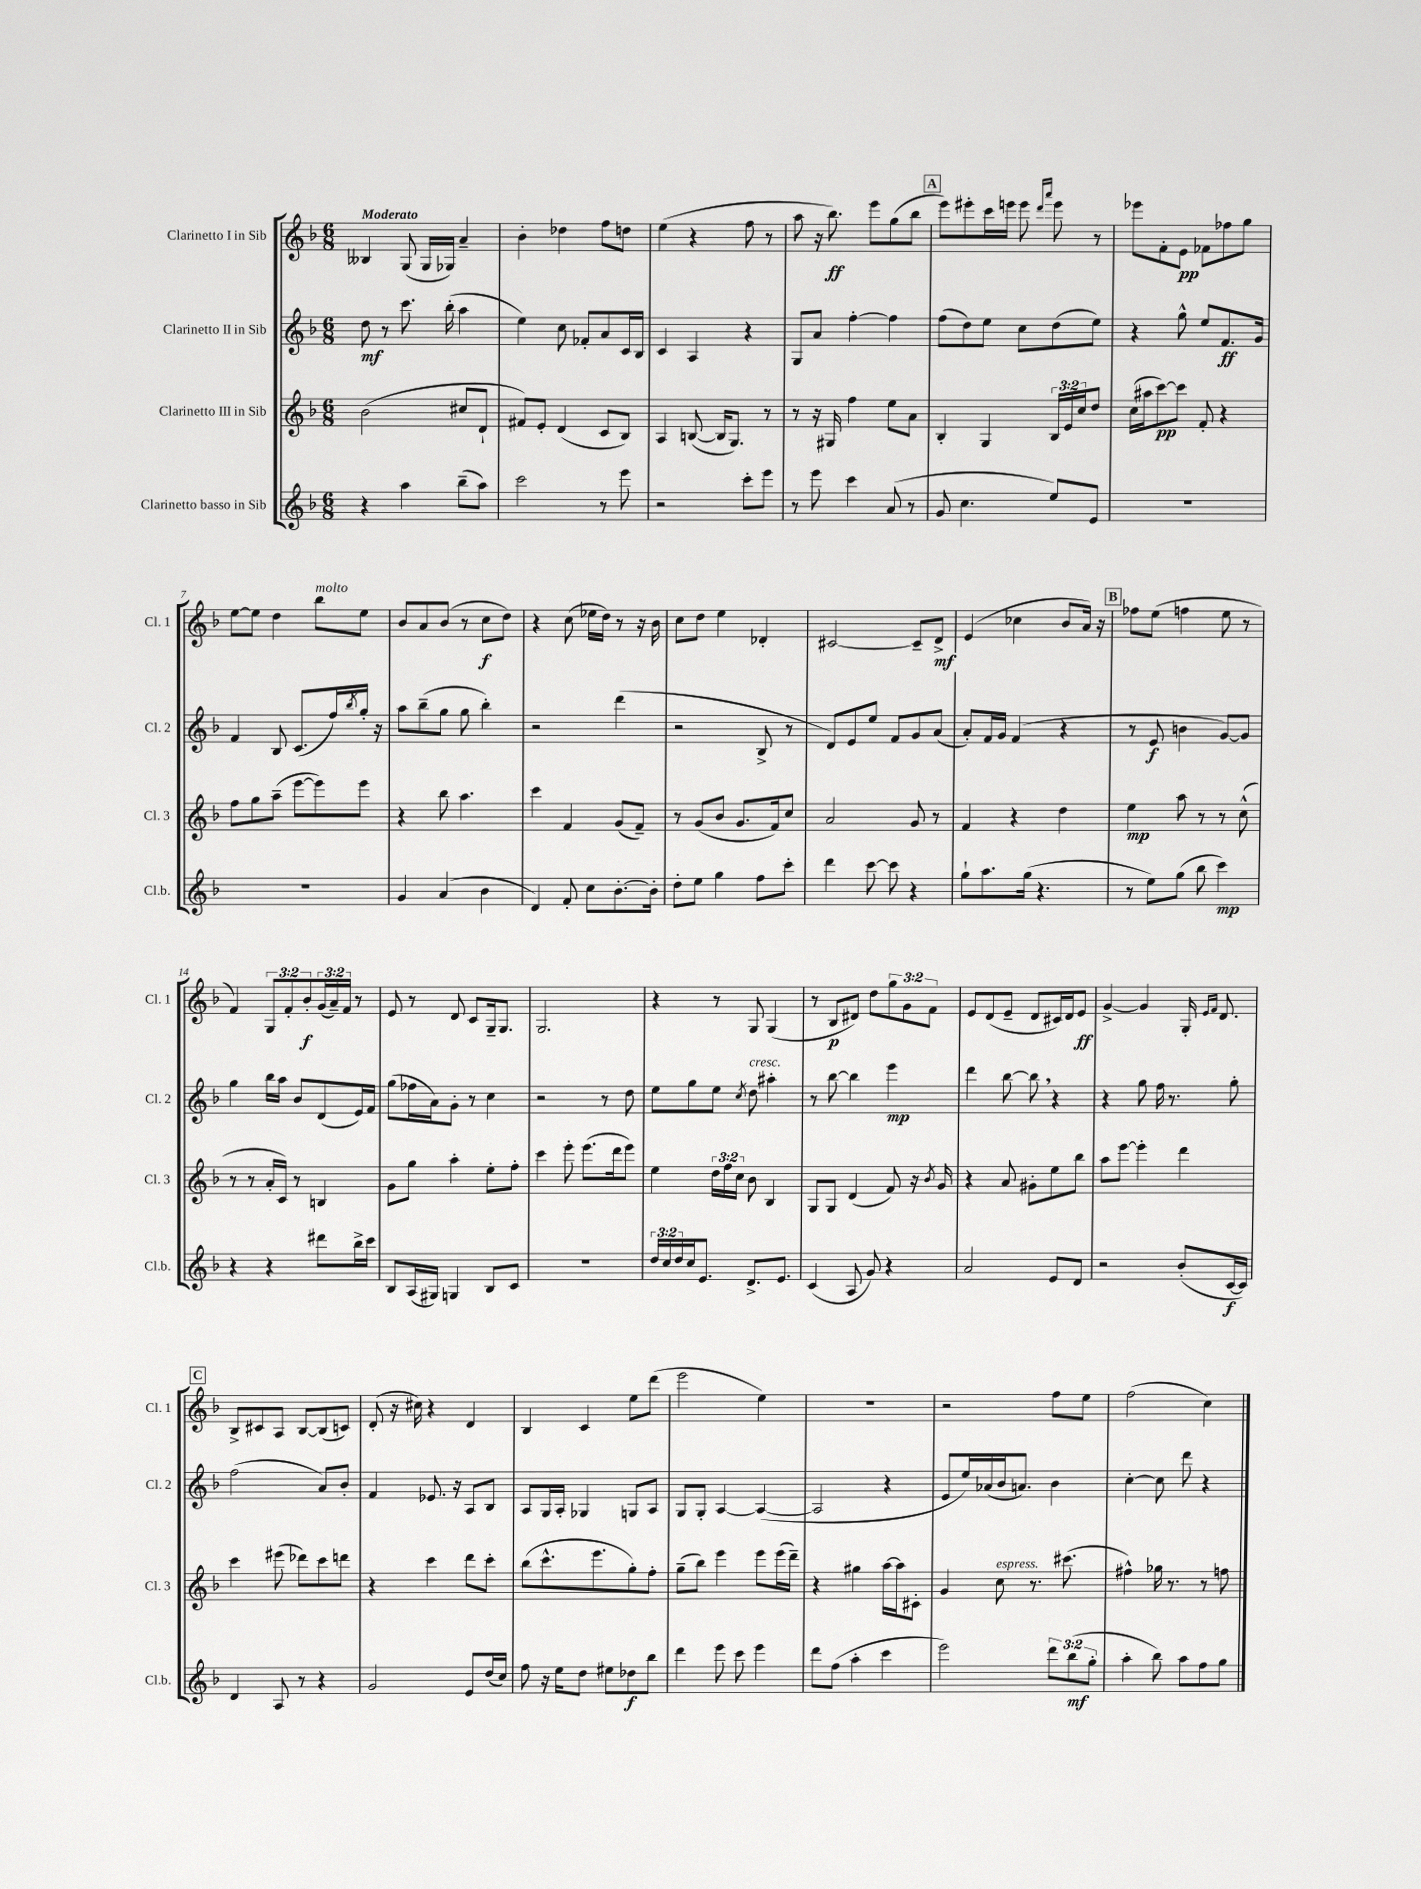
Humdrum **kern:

**kern	**kern	**kern	**kern
*staff4	*staff3	*staff2	*staff1
*clefG2	*clefG2	*clefG2	*clefG2
*k[b-]	*k[b-]	*k[b-]	*k[b-]
*M6/8	*M6/8	*M6/8	*M6/8
4r	(2b-\	8dd\	4B--/
.	.	8r	.
4aa\	.	8.ccc\	(8G/
.	.	.	16G/LL
.	.	(16bb-'\	16G-/JJ)
(8bb-~\L	8cc#/L	4aa\	4a~/
8aa\J)	8d`/J	.	.
=	=	=	=
2ccc\	8f#/L)	4ee\)	4b-'\
.	8e'/J	.	.
.	(4d/	8cc\	4dd-\
.	.	8f-'/L	.
8r	8c/L	8a/	8ff\L
8eee\	8B-/J)	16c/L	8dd\J
.	.	16B-/JJ	.
=	=	=	=
2r	4A/	4c/	(4ee\
.	([8B/	4A/	4r
.	16B/]LK	.	.
.	8.G/J)	.	.
8ccc'\L	.	4r	8ff\
8eee\J	8r	.	8r
=	=	=	=
8r	8r	8G/L	8aa\
8eee\	16r	8a/J	16r
.	16G#/	.	8.bb-\)
4ccc\	4ff\	[4ff'\	.
.	.	.	8eee\L
(8a/	8ee\L	4ff\]	(8gg\
8r	8a\J	.	8bb-\J
=	=	=	=
8g/	4B-'/	(8ff\L	8eee\L)
4.cc\	.	8dd\)	8eee#'\
.	4G/	8ee\J	16ccc\L
.	.	.	16eee\JJ
.	.	8cc\L	8eee\
.	.	.	16qqddd/LL
.	.	.	16qqaaa/JJ
8ee/L)	24B-/LL	(8dd\	8eee\
.	24e/	.	.
.	24cc/J	.	.
8e/J	8dd/J	8ee\J)	8r
=	=	=	=
2.r	(16cc\LL	4r	8eee-\L
.	16aa#\J	.	.
.	[8ccc\)	.	8f'\
.	8ccc\]J	8gg^^\	8e\J
.	8f'/	8ee/L	8f-\L
.	4r	8.f/	8ff-\
.	.	.	8gg\J
.	.	16g/Jk	.
=	=	=	=
2.r	8ff\L	4f/	[8ee\L
.	8gg\	.	8ee\]J
.	(8aa~\J	8B-/	4dd\
.	[8eee\L	(8.c/L	.
.	8eee\])	.	8bb-\L
.	.	16ff/L)	.
.	.	8qbb-/	.
.	8eee\J	16gg'/JJ	8ee\J
.	.	16r	.
=	=	=	=
4g/	4r	8aa\L	8b-/L
.	.	(8bb-~\	8a/
(4a/	8bb-\	8gg\J	(8b-/J
.	4.aa\	8gg\	8r
4b-\	.	4bb-'\)	8cc\L
.	.	.	8dd\J)
=	=	=	=
4d/)	4ccc\	2r	4r
8f'/	4f/	.	(8cc\
8cc\L	.	.	16ee-\LL
.	.	.	16dd\JJ)
[8.b-'\	(8g/L	(4ddd\	8r
.	8f~/J)	.	16r
16b-'\]Jk	.	.	16b-\
=	=	=	=
8dd'\L	8r	2r	8cc\L
8ee\J	(8g/L	.	8dd\J
4gg\	8b-/J	.	4ee\
.	8.g/L	.	.
8ff\L	.	8B-^/	4d-'/
.	16f/k)	.	.
8ccc'\J	8cc/J	8r	.
=	=	=	=
4ddd\	2a/	8d/L)	[2c#/
.	.	8e/	.
[8ccc\	.	8ee/J	.
8ccc\]	.	8f/L	.
4r	8g/	8g/	8c#~/]L
.	8r	(8a/J	8d^/J
=	=	=	=
8gg`\L	4f/	8a'/L)	(4e/
8.aa\	.	16f/L	.
.	.	16g/JJ	.
.	4r	(4f/	4cc-\
(16gg\Jk	.	.	.
4.r	.	.	.
.	4dd\	4r	8b-/L
.	.	.	16a/Jk)
.	.	.	16r
=	=	=	=
8r	4ee\	8r	8ff-\L
8ee\L)	.	8e/	(8ee\J
(8gg\J	8aa\	4b\	4ff\
8bb-\	8r	.	.
4ccc\)	8r	[8g/L)	8ee\
.	(8cc^^\	8g/]J	8r
=	=	=	=
4r	8r	4gg\	4f/)
.	8r	.	.
4r	16a'/LL	16bb-\LL	12G/L
.	16c/JJ)	16aa\JJ	.
.	.	.	12f'/
.	8r	8b-/L	.
.	.	.	12b-'/
8ddd#\L	4B/	(8d/	(24g/L
.	.	.	24a~/)
.	.	.	24f/JJ
16bb-^\L	.	16e/L)	8r
16ccc\JJ	.	16f/JJ	.
=	=	=	=
8B-/L	8g\L	(8gg\L	8e/
(16A/L	8gg\J	16ff-\L	8r
16G#/JJ)	.	16a\J)	.
4G/	4aa'\	8g'\J	8d/
.	.	8r	8c/L
8B-/L	8ee'\L	4cc\	16G~/k
.	.	.	8.G/J
8c/J	8ff'\J	.	.
=	=	=	=
2.r	4ccc\	2r	2.G/
.	8eee'\	.	.
.	(8.eee\L	.	.
.	.	8r	.
.	16ddd\k	.	.
.	8eee\J)	8dd\	.
=	=	=	=
24dd/LL	4ee\	8ee\L	4r
24cc/	.	.	.
24dd/	.	.	.
16cc/J	.	8gg\	.
8.e/J	.	.	.
.	24dd\LL	8ee\J	8r
.	24ff\	.	.
.	24cc\JJ	.	.
.	.	8qcc/	.
8.d^/L	8b-\	8dd\	8G/
.	4B-/	4aa#'\	(4G/
8.e/J	.	.	.
=	=	=	=
(4c/	8G/L	8r	8r
.	8G/J	[8bb-\	8B-/L
8A/	(4d/	4bb-\]	8d#/J)
8g/)	.	.	8dd\L
4r	8f/)	4eee\	12gg\
.	.	.	12g\
.	16r	.	.
.	.	.	12f\J
.	8qb-/	.	.
.	16g/	.	.
=	=	=	=
2a/	4r	4ddd\	8e/L
.	.	.	(8d/
.	8a/	[8bb-\	8e~/J
.	8g#'\L	8bb-\]	8d/L
8e/L	8ee\	4r	16c#/L)
.	.	.	16d/J
8d/J	8bb-\J	.	8e/J
=	=	=	=
2r	8aa\L	4r	[4g^/
.	[8eee\J	.	.
.	4eee'\]	8gg\	4g/]
.	.	16ff\	.
.	.	8.r	.
(8b-'/L	4ddd\	.	16G'/
.	.	.	16qqe/LL
.	.	.	16qqf/JJ
.	.	.	8.d/
[16c/L	.	8gg'\	.
16c/]JJ)	.	.	.
=	=	=	=
4d/	4ccc\	(2ff\	8B-^/L
.	.	.	8c#/
8A/	(8eee#\	.	8A/J
8r	8ddd-\L)	.	[8B-/L
4r	8ccc\	8a/L)	(8B-/]
.	8ddd\J	8b-'/J	8c/J)
=	=	=	=
2g/	4r	4f/	(8d'/
.	.	.	16r
.	.	.	16cc#\)
.	4ccc\	8.e-/	4r
.	.	16r	.
8e/L	8ddd\L	8A/L	4d/
(16dd/L	8ccc'\J	8B-/J	.
16cc/JJ)	.	.	.
=	=	=	=
8ff\	(8bb-\L	8A/L	4B-/
16r	8.ccc^^\	16G/L	.
16ee\LK	.	16A'/JJ	.
8dd\J	.	4G-/	4c/
.	8.eee\	.	.
8ee#\L	.	.	.
8dd-\	8gg'\)	8G/L	8ee\L
8bb-\J	8ff'\J	8A/J	(8ddd\J
=	=	=	=
4ddd\	(8gg~\L	8G/L	2eee\
.	8bb-\J)	8G'/J	.
8eee\	4eee\	[4A/	.
8ccc\	.	.	.
4eee\	8eee\L	(4A/_	4ee\)
.	(16eee\L	.	.
.	16ddd~\JJ)	.	.
=	=	=	=
8ddd\L	4r	2A/]	2.r
(8ff\J	.	.	.
4aa'\	4gg#\	.	.
4ccc\	[16aa\LL	4r	.
.	16aa\]J	.	.
.	8c#'\J	.	.
=	=	=	=
2eee\)	4g/	8e/L	2r
.	.	16ee/L)	.
.	.	(16a-/	.
.	8cc\	16b-/J	.
.	.	8.a/J)	.
.	8.r	.	.
12ddd\L	.	4b-\	8ff\L
.	(8.ccc#\	.	.
(12bb-\	.	.	.
.	.	.	8ee\J
12gg'\J	.	.	.
=	=	=	=
4aa'\	4ff#^^\)	[4cc'\	(2ff\
8bb-\)	16gg-\	8cc\]	.
.	8.r	.	.
8aa\L	.	8ddd\	.
8ff\	8r	4r	4cc\)
8gg\J	8ff\	.	.
==	==	==	==
*-	*-	*-	*-
